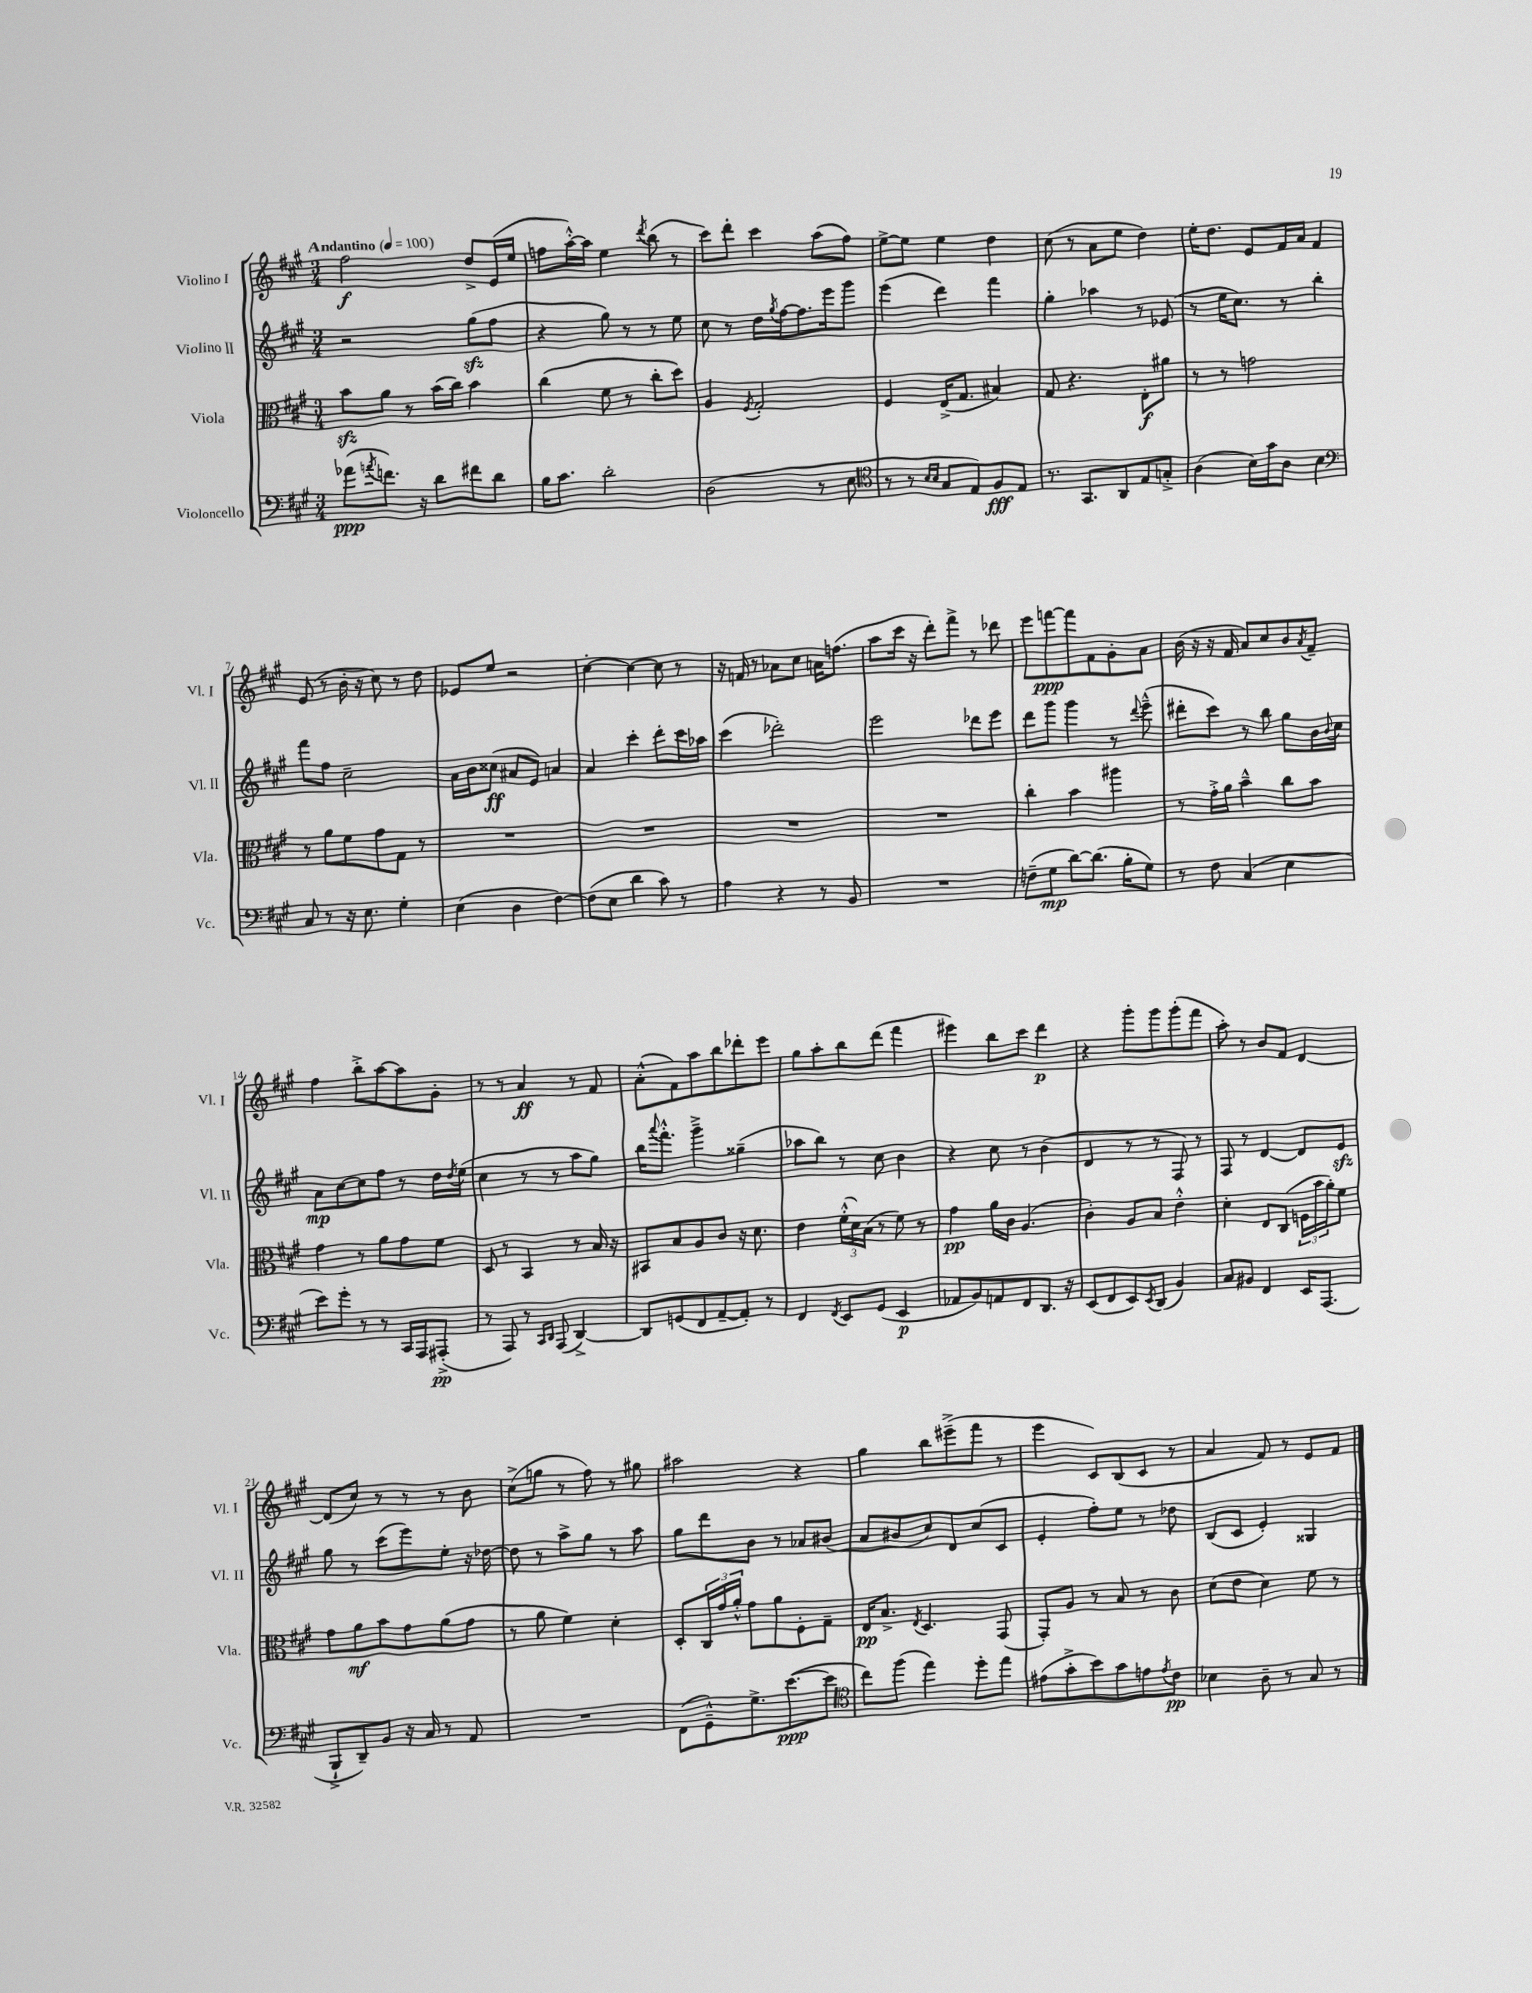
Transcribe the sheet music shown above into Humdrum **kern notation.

**kern	**kern	**kern	**kern
*staff4	*staff3	*staff2	*staff1
*clefF4	*clefC3	*clefG2	*clefG2
*k[f#c#g#]	*k[f#c#g#]	*k[f#c#g#]	*k[f#c#g#]
*M3/4	*M3/4	*M3/4	*M3/4
*MM100	*MM100	*MM100	*MM100
(8a-	8b	2r	2ff#
8qa	.	.	.
8.f)	8a	.	.
.	8r	.	.
16r	.	.	.
8d	(16b	.	.
.	16cc#)	.	.
8f#	4b	(8gg#	8dd^
8d	.	8ff#	(16e
.	.	.	16ee
=	=	=	=
16B	(4cc#	4r	8ff
8.c#	.	.	.
.	.	.	[16aa'^^)
.	.	.	16aa]
2d'	8f#	8gg#)	4ee
.	8r	8r	.
.	.	.	8qddd
.	8cc#'	8r	(8bb
.	8dd)	8ee	8r
=	=	=	=
(2D	4A	8cc#	8ccc#)
.	.	8r	8ddd'
.	8qF#	.	.
.	2G#'	16dd	4ccc#
.	.	8qgg#	.
.	.	[16ff#	.
.	.	8.ff#]	.
8r	.	.	(8aa
.	.	16eee	.
8E	.	8ggg#	8ff#)
=	=	=	=
*clefC4	*	*	*
8r	4F#	(4eee	[8ee^
8r	.	.	8ee]
16qqB	.	.	.
16qqB	.	.	.
8G#	(16E^	4ddd)	4ee
.	8.G#	.	.
8E)	.	.	.
8F#	4B#)	4fff#	4dd
8E	.	.	.
=	=	=	=
8.r	8G#	4gg#'	(8cc#
.	4.r	.	8r
8.GG#	.	.	.
.	.	4aa-	8a
8AA	.	.	8ee
8E	8E'	8r	4dd)
8G'^	8a#	(8e-	.
=	=	=	=
(4A	8r	8r	16ee'
.	.	.	8.dd
.	8r	16ee	.
.	.	8.cc#)	.
16B)	2g	.	8e
16g#	.	.	.
8A	.	8r	16f#
.	.	.	16a
4B	.	4bb'	4f#
=	=	=	=
*clefF4	*	*	*
8C#	8r	8fff#	(8e
8r	8a	8ff#	8r
16r	8f#	2cc#~	16b'
8.E	.	.	16r
.	8g#	.	8cc#)
4G#'	8G#	.	8r
.	8r	.	8dd
=	=	=	=
(4E	2.r	16a	8e-
.	.	16b	.
.	.	(8cc##	8ee
4D	.	8a#	2r
.	.	8e)	.
[4F#)	.	4a	.
=	=	=	=
(8F#]	2.r	4a	[4cc#'
8E	.	.	.
4d	.	4ccc#'	4cc#_
8c#)	.	8ddd'	8cc#]
8r	.	16ccc#	8r
.	.	16aa-	.
=	=	=	=
4A	2.r	(4ccc#	16r
.	.	.	16f
.	.	.	8r
4r	.	2ddd-')	8a-
.	.	.	8cc#
8r	.	.	16a
.	.	.	(8.ff
8BB	.	.	.
=	=	=	=
2.r	2.r	2eee	8aa
.	.	.	16ccc#
.	.	.	16r
.	.	.	8ddd')
.	.	.	8fff#^
.	.	8ddd-	8r
.	.	8eee	8ddd-
=	=	=	=
(8F~	4cc#'	8ddd	8eee
8G#	.	8ggg#	[8fff
[8d)	4b	4ggg#	8fff]
(8.d]	.	.	8f#
.	4aa#	8r	8g#'
16B'	.	.	.
.	.	8qqddd	.
8G#)	.	(8eee~^^	8a
=	=	=	=
8r	8r	8ddd#'	(16b
.	.	.	16r
8F#	16g#'^	8ccc#)	16r
.	16a	.	16f#
(4C#	4b~^^	8r	8a)
.	.	8bb	8cc#
4E	8cc#	8gg#	8b
.	.	.	8qa
.	8b	16b	8f#~
.	.	8qqb	.
.	.	16cc#	.
=	=	=	=
8e)	4g#	8a	4ff#
8g#'	.	[8cc#	.
8r	8r	8cc#]	8bb'^
8r	8a	8ff#	[8aa
16CC#	8g#	8r	8aa]
16AAA	.	.	.
(8AAA#'^	8f#	16dd	8g#'
.	.	8qdd	.
.	.	(16ee	.
=	=	=	=
8r	8D	4cc#	8r
8AAA)	8r	.	8r
8r	4BB	8r	4a
16qqCC#	.	.	.
16qqDD	.	.	.
(8AAA	.	8r	.
[4DD^)	8r	8aa	8r
.	16B	8gg#)	8f#
.	16r	.	.
=	=	=	=
8DD]	8BB#	16bb	(8a'^^
.	.	8qqaaa	.
.	.	8.fff#'^^	.
(8GG	8B	.	8f#)
8FF#	8A	4ggg#~^	8aa
[8AA~	8c#	.	8bb
8AA'])	16r	(4gg##~	8ddd-'
.	8.d	.	.
8r	.	.	8eee
=	=	=	=
4FF#	4e	8aa-	8gg#
.	.	8bb)	8aa'
8qFF#	.	.	.
8EE	(24f#'^^	8r	8bb
.	24d)	.	.
.	(24B	.	.
(8GG#	8r	8cc#	(8ddd
4EE	8f#)	4b	4fff#
.	8r	.	.
=	=	=	=
8AA-	4g#	4r	4eee#)
8BB)	.	.	.
8AA	16a	8cc#	8bb
.	16c#	.	.
8FF#	(4.A	8r	8ccc#
8.DD	.	(4b	4ddd
16r	.	.	.
=	=	=	=
(8EE	4c#')	4d	4r
8FF#	.	.	.
8EE)	8A	8r	8ggg#'
8qEE	.	.	.
(8DD	8B	8r	8ggg#
4BB)	4e'^^	8F#)	(8ggg#'
.	.	8r	8fff#
=	=	=	=
8C#	4d'	8F#	8aa')
8BB#	.	8r	8r
4FF#	8E	[4d	8b
.	(8C#	.	8f#
16EE	24F	8d]	[4d
.	24b	.	.
(8.AAA	.	.	.
.	24a')	.	.
.	8f#	8e	.
=	=	=	=
8BBB`^	8g#	8gg#	(8d]
8DD~)	8a	8r	8cc#)
8BB	8b	(8ccc#	8r
16r	8g#	8eee)	8r
16C#	.	.	.
8r	(8a	8ee'	8r
8AA	8g#	16r	8b
.	.	[16dd-	.
=	=	=	=
2.r	8r	8dd-]	(8cc#^
.	8a	8r	8gg
.	4f#)	8aa^	8r
.	.	8gg#	8ff#)
.	4d'	8r	8r
.	.	8aa	8gg#
=	=	=	=
(8FF#	8D'	8gg#	2aa#
8GG#~^^)	24C#	8ddd	.
.	24g#	.	.
.	24a'^^	.	.
8.G#^	8g#	8b	.
.	8a	8r	.
([8.e	.	.	.
.	8F#'	8a-	4r
8e]	8G#~	(8b#	.
=	=	=	=
*clefC4	*	*	*
8cc#)	16E	8a	4gg#
.	8.B^	.	.
(8ff#	.	8b#	.
.	8qE	.	.
4ee)	4.D	8cc#)	8bb
.	.	8d	(8eee#~^
8dd'	.	(8cc#	8fff#
8ee	(8GG#	8c#	8r
=	=	=	=
(8e#	8GG#')	4e'	4eee
8g#'^	8A	.	.
8b)	8r	8ff#')	8c#)
8g#	8B	8ee	(8B
8e	8r	8r	8c#
8qe	.	.	.
8c#	8c#	8dd-	8r
=	=	=	=
4B-	(8d	(8B	4a
.	8e	8c#	.
8A~	4d)	4e')	8f#)
8r	.	.	8r
8G#	8f#	4G##	8e
8r	8r	.	8f#
==	==	==	==
*-	*-	*-	*-
